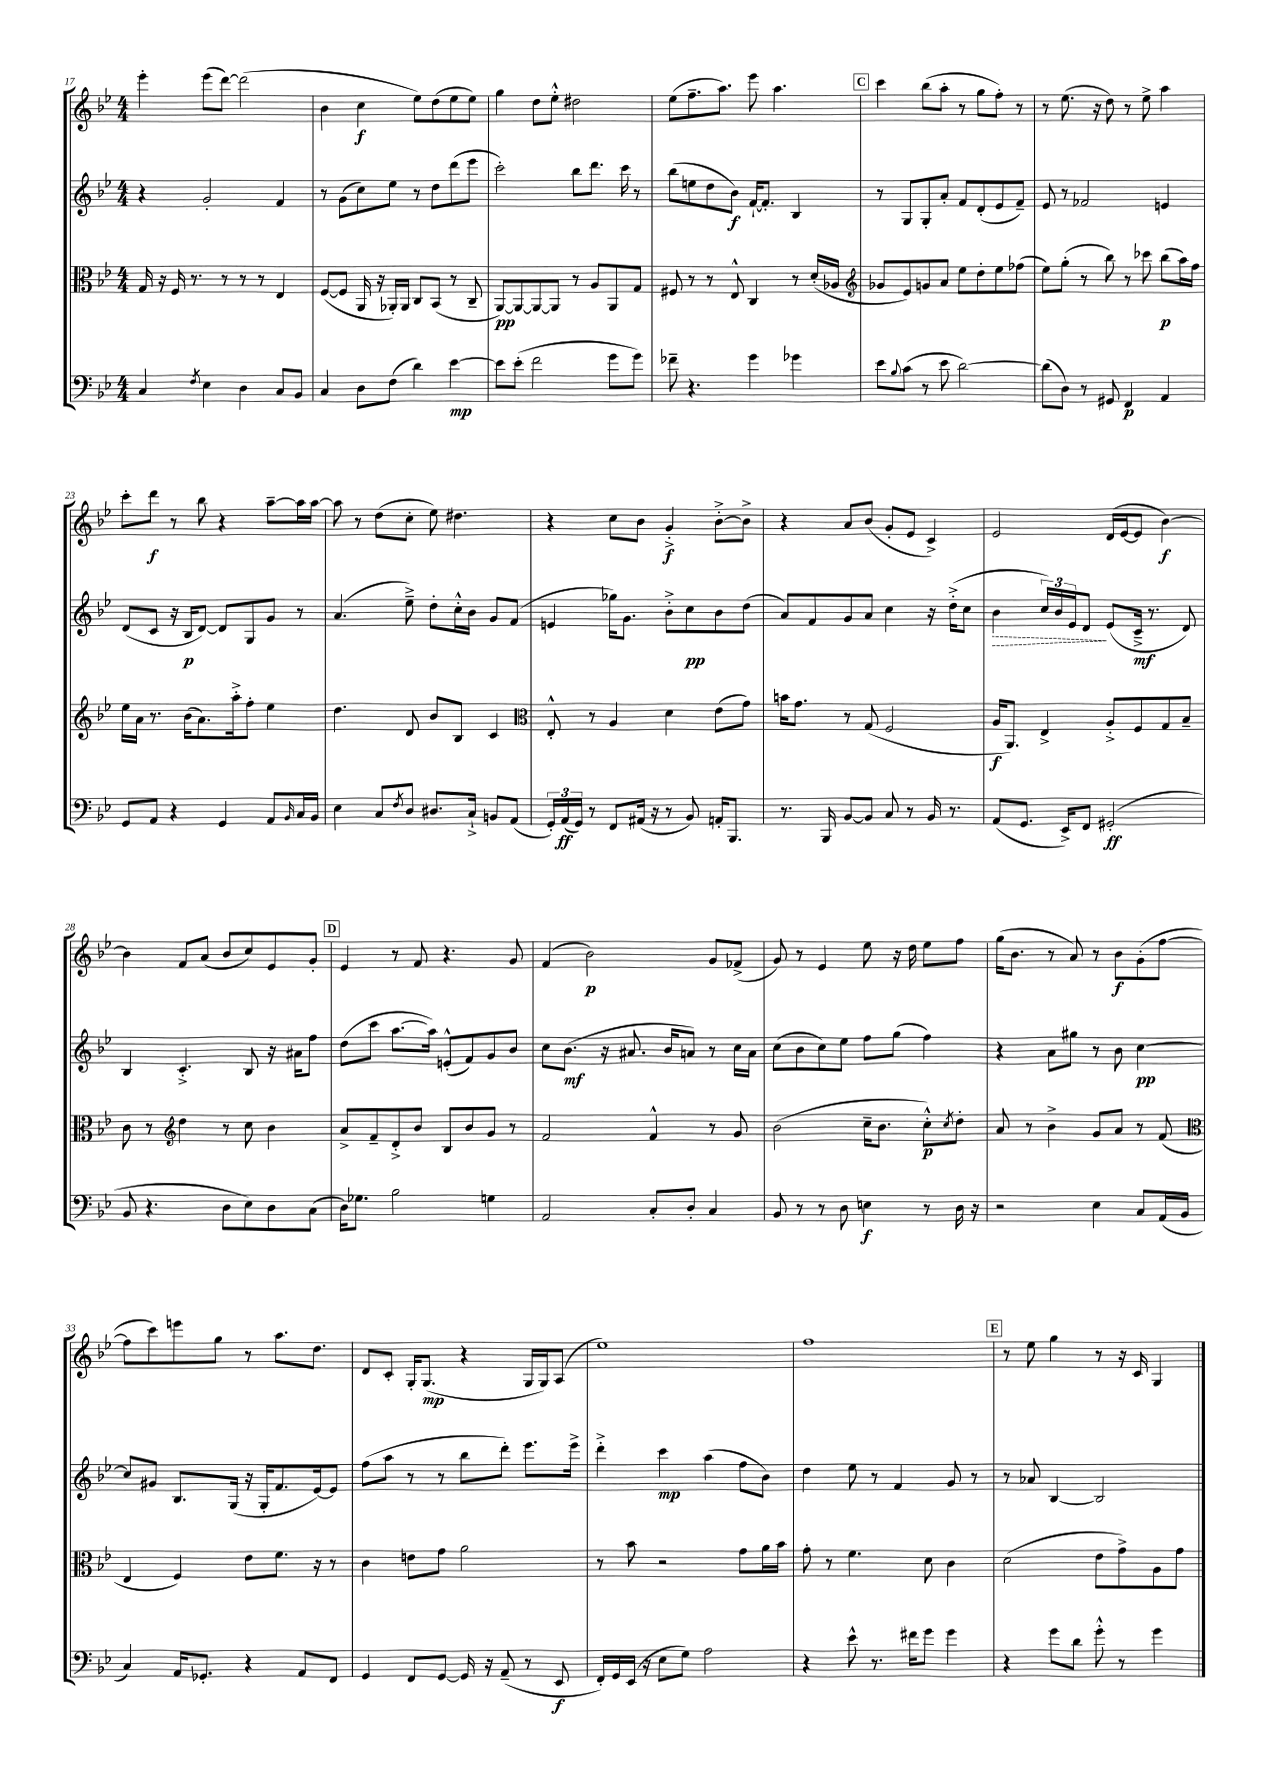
<<
\new StaffGroup <<
\new Staff = "s0" {
    \clef treble \key bes \major \numericTimeSignature \time 4/4
    ees'''4-. ees'''8( d'''8~) d'''2( |
    bes'4 c''4\f ees''8) d''8( ees''8 ees''8) |
    g''4 d''8 ees''8-.-^ dis''2 |
    ees''8( f''8.-- a''8.) ees'''8 a''4. |
    \mark \markup { \box "C" } c'''4 bes''8( a''8-. r8 g''8 f''8-.) r8 |
    r8 ees''8.( r16 d''8) r8 ees''8-> a''4 |
    c'''8-. d'''8\f r8 bes''8 r4 a''8~-- a''16 a''16~ |
    a''8 r8 d''8( c''8-. ees''8) dis''4. |
    r4 c''8 bes'8 g'4-.->\f bes'8~-.-> bes'8-> |
    r4 a'8 bes'8( g'8-. ees'8 c'4->) |
    ees'2 d'16( ees'16~ ees'8 bes'4~\f) |
    bes'4 f'8 a'8( bes'8 c''8) ees'8 g'8-. |
    \mark \markup { \box "D" } ees'4 r8 f'8 r4. g'8 |
    f'4( bes'2\p) g'8 fes'8->( |
    g'8) r8 ees'4 ees''8 r16 d''16 ees''8 f''8 |
    g''16( bes'8. r8 a'8) r8 bes'8\f g'8-.( f''8~ |
    f''8 c'''8) e'''8 g''8 r8 a''8. d''8. |
    d'8 c'8-. g16-. g8.\mp( r4 g16 g16) a8( |
    ees''1) |
    f''1 |
    \mark \markup { \box "E" } r8 ees''8 g''4 r8 r16 c'16 g4 \bar "|." |
}
\new Staff = "s1" {
    \clef treble \key bes \major \numericTimeSignature \time 4/4
    r4 g'2-. f'4 |
    r8 g'8( c''8) ees''8 r8 d''8 d'''8( ees'''8 |
    c'''2-.) bes''8 d'''8. c'''16 r8 |
    bes''8( e''8 d''8 bes'8\f) f'16~-! f'8.-. bes4 |
    \mark \markup { \box "C" } r8 g8 g8-. a'8-. f'8 d'8-.( ees'8 f'8--) |
    ees'8 r8 fes'2 e'4 |
    d'8( c'8 r16 bes16\p d'8~) d'8 g8 g'8 r8 |
    a'4.( ees''8--->) d''8-. c''16-.-^ bes'16 g'8 f'8( |
    e'4 ges''16) g'8. bes'8-.-> c''8\pp bes'8 d''8( |
    a'8) f'8 g'8 a'8 c''4 r16 d''16-.->( c''8 |
    \once \override Hairpin.style = #'dashed-line bes'4\> \tuplet 3/2 { c''16) bes'16 ees'16 } d'8\! ees'8( c'16--->\mf r8. d'8) |
    bes4 c'4.-.-> bes8 r16 ais'16 f''8 |
    \mark \markup { \box "D" } d''8( c'''8 a''8.~ a''16) e'8-.-^( f'8) g'8 bes'8 |
    c''8 bes'8.\mf( r16 ais'8. bes'16 a'8) r8 c''16 a'16 |
    c''8( bes'8 c''8) ees''8 f''8 g''8( f''4) |
    r4 a'8 gis''8 r8 bes'8 c''4~\pp |
    c''8 gis'8 bes8. g16( r16 g16-. f'8. ees'16~) ees'8 |
    f''8( a''8 r8 r8 bes''8 d'''8-.) ees'''8. ees'''16-> |
    d'''4-.-> c'''4\mp a''4( f''8 bes'8) |
    d''4 ees''8 r8 f'4 g'8 r8 |
    \mark \markup { \box "E" } r8 aes'8 bes4~ bes2 \bar "|." |
}
\new Staff = "s2" {
    \clef alto \key bes \major \numericTimeSignature \time 4/4
    g16 r16 f16 r8. r8 r8 r8 ees4 |
    f8~( f8 a,16 r16 aes,16-.) aes,16 c8 bes,8( r8 c8-- |
    a,8~\pp) a,8~ a,8~ a,8 r8 a8 a,8 g8 |
    fis8 r8 r8 ees8-^ c4 r8 d'16-.( aes16 |
    \mark \markup { \box "C" } \clef treble ges'8 ees'8) g'8 a'8 ees''8 d''8-. ees''8 fes''8( |
    ees''8) g''8-.( r8 bes''8) r8 ces'''8 bes''8\p( a''16) f''16 |
    ees''16 a'16 r8. bes'16( a'8.) a''16-.-> f''8-. ees''4 |
    d''4. d'8 bes'8 bes8 c'4 |
    \clef alto ees8-.-^ r8 a4 d'4 ees'8( g'8) |
    b'16 g'8. r8 g8( f2 |
    a16\f a,8.) ees4-> a8-.-> f8 g8 bes8-- |
    c'8 r8 \clef treble d''4 r8 c''8 bes'4 |
    \mark \markup { \box "D" } a'8-> f'8-- d'8-.-> bes'8 bes8 bes'8 g'8 r8 |
    f'2 f'4-^ r8 g'8 |
    bes'2( c''16-- bes'8. c''8-.-^\p) \acciaccatura { c''8 } d''8-. |
    a'8 r8 bes'4-> g'8 a'8 r8 f'8( |
    \clef alto ees4 f4) ees'8 f'8. r16 r8 |
    c'4 e'8 g'8 a'2 |
    r8 bes'8 r2 g'8 a'16 bes'16 |
    g'8-. r8 f'4. d'8 c'4 |
    \mark \markup { \box "E" } d'2( ees'8 g'8->) a8 g'8 \bar "|." |
}
\new Staff = "s3" {
    \clef bass \key bes \major \numericTimeSignature \time 4/4
    c4 \acciaccatura { f8 } ees4 d4 c8 bes,8 |
    c4 d8 f8( d'4) ees'4~\mp |
    ees'8 ees'8-.( f'2 g'8 g'8) |
    fes'8-- r4. g'4 ges'4 |
    \mark \markup { \box "C" } ees'8 \appoggiatura { bes8 } c'8( r8 ees'8 d'2~) |
    d'8( d8) r8 gis,8 f,4\p a,4 |
    g,8 a,8 r4 g,4 a,8 \grace { bes,16 } c16 bes,16 |
    ees4 c8 \acciaccatura { f8 } d8 dis8. c16-!-> b,8 a,8( |
    \tuplet 3/2 { g,16-.) a,16\ff( g,16) } r8 f,8 ais,16( r16 r8 bes,8) a,16-. bes,,8. |
    r8. bes,,16 bes,8~ bes,8 c8 r8 bes,16 r8. |
    a,8( g,8. ees,16->) f,8 gis,2-.\ff( |
    bes,8 r4. d8 ees8) d8 c8( |
    \mark \markup { \box "D" } d16) ges8. bes2 g4 |
    a,2 c8-. d8-. c4 |
    bes,8 r8 r8 d8 e4\f r8 d16 r16 |
    r2 ees4 c8 a,16( bes,16 |
    c4) a,16 ges,8.-. r4 a,8 f,8 |
    g,4 f,8 g,8~ g,16 r16 a,8--( r8 ees,8\f |
    f,16-.) g,16 ees,16( r16 ees8 g8) a2 |
    r4 ees'8-^ r8. fis'16 g'8 g'4 |
    \mark \markup { \box "E" } r4 g'8 d'8 g'8-.-^ r8 g'4 \bar "|." |
}
>>
>>
\layout { \context { \Score currentBarNumber = #17 } }
